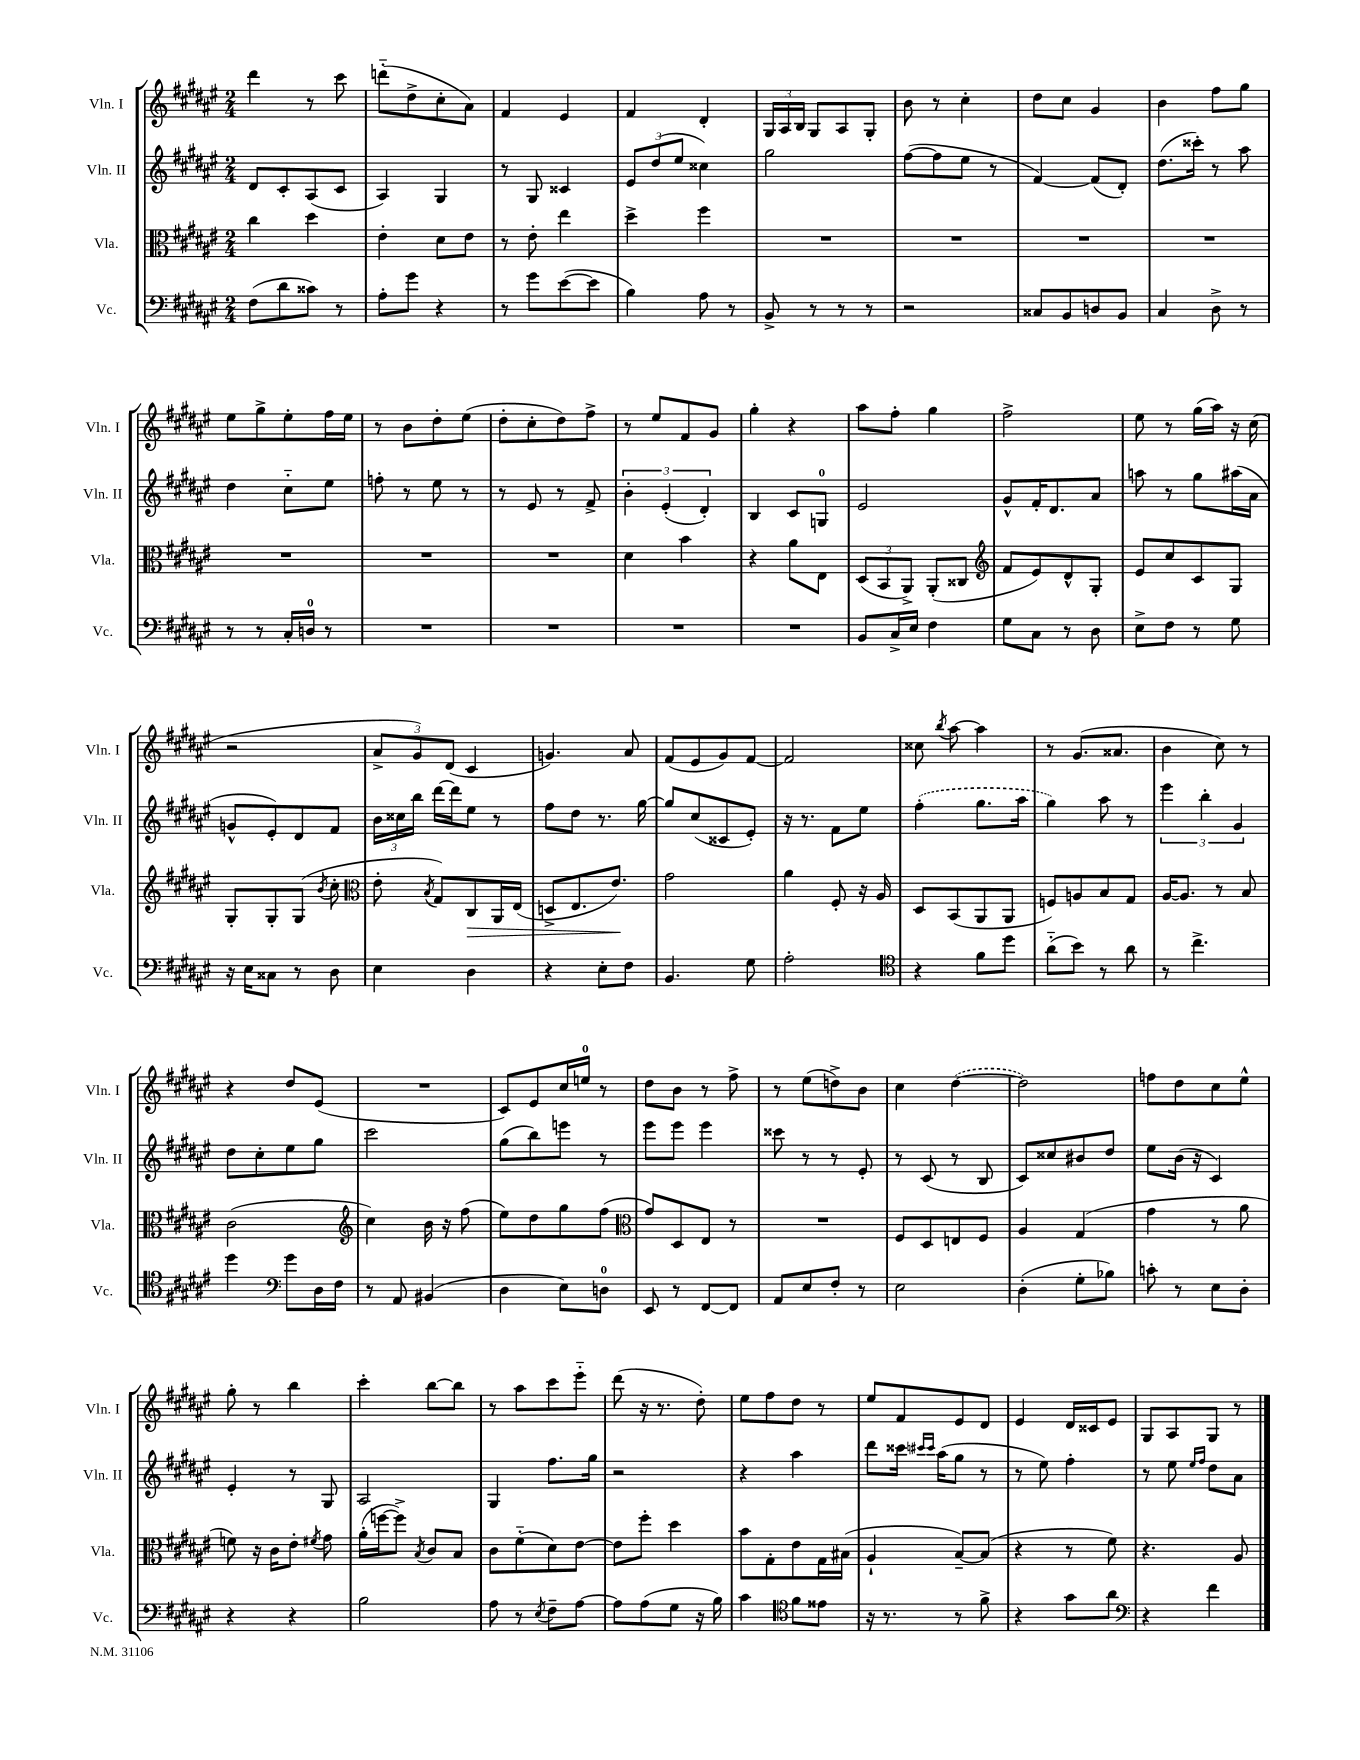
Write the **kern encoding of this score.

**kern	**kern	**dynam	**kern	**kern
*part4	*part3	*part3	*part2	*part1
*staff4	*staff3	*staff3	*staff2	*staff1
*I"Vc.	*I"Vla.	*	*I"Vln. II	*I"Vln. I
*I'Vc.	*I'Vla.	*	*I'Vln. II	*I'Vln. I
*clefF4	*clefC3	*	*clefG2	*clefG2
*k[f#c#g#d#a#e#]	*k[f#c#g#d#a#e#]	*	*k[f#c#g#d#a#e#]	*k[f#c#g#d#a#e#]
*M2/4	*M2/4	*	*M2/4	*M2/4
=5	=5	=5	=5	=5
(8F#\L	4cc#\	.	8d#/L	4ddd#\
8d#\	.	.	8c#'/	.
8c##X\J)	4dd#\	.	(8A#/	8r
8r	.	.	8c#/J	8ccc#\
=6	=6	=6	=6	=6
8A#'\L	4e#'\	.	4A#/)	(8dddn\L
8g#\J	.	.	.	8dd#^\
4r	8d#\L	.	4G#/	8cc#'\
.	8e#\J	.	.	8a#\J)
=7	=7	=7	=7	=7
8r	8r	.	8r	4f#/
8g#\L	8e#'\	.	8G#/	.
([8e#\	4ee#\	.	4c##X/	4e#/
8e#\J]	.	.	.	.
=8	=8	=8	=8	=8
4B\)	4dd#^\	.	12e#/L	4f#/
.	.	.	(12dd#/	.
.	.	.	12ee#/J	.
8A#\	4ff#\	.	4cc##X\)	4d#'/
8r	.	.	.	.
=9	=9	=9	=9	=9
8BB^/	2r	.	2gg#\	24G#/LL
.	.	.	.	24A#/
.	.	.	.	24B/JJ
8r	.	.	.	8G#/L
8r	.	.	.	8A#/
8r	.	.	.	8G#'/J
=10	=10	=10	=10	=10
2r	2r	.	([8ff#\L	8b\
.	.	.	8ff#\]	8r
.	.	.	8ee#\J	4cc#'\
.	.	.	8r	.
=11	=11	=11	=11	=11
8C##X/L	2r	.	[4f#/)	8dd#\L
8BB/	.	.	.	8cc#\J
8Dn/	.	.	(8f#/L]	4g#/
8BB/J	.	.	8d#'/J)	.
=12	=12	=12	=12	=12
4C#/	2r	.	(8.dd#\L	4b\
.	.	.	16ccc##X'\Jk)	.
8D#^\	.	.	8r	8ff#\L
8r	.	.	8aa#\	8gg#\J
!!LO:LB:g=z
=13	=13	=13	=13	=13
8r	2r	.	4dd#\	8ee#\L
8r	.	.	.	8gg#^\
16C#'/LL	.	.	8cc#\L	8ee#'\
16Dn/JJ	.	.	.	.
8r	.	.	8ee#\J	16ff#\L
.	.	.	.	16ee#\JJ
=14	=14	=14	=14	=14
2r	2r	.	8ffn'\	8r
.	.	.	8r	8b\L
.	.	.	8ee#\	8dd#'\
.	.	.	8r	(8ee#\J
=15	=15	=15	=15	=15
2r	2r	.	8r	8dd#'\L
.	.	.	8e#/	8cc#'\
.	.	.	8r	8dd#\)
.	.	.	8f#^/	8ff#^\J
=16	=16	=16	=16	=16
2r	4d#\	.	6b'\	8r
.	.	.	.	8ee#/L
.	.	.	(6e#'/	.
.	4b\	.	.	8f#/
.	.	.	6d#'/)	.
.	.	.	.	8g#/J
=17	=17	=17	=17	=17
2r	4r	.	4B/	4gg#'\
.	8a#\L	.	8c#/L	4r
.	8E#\J	.	8Gn/J	.
=18	=18	=18	=18	=18
8BB/L	(12D#/L	.	2e#/	8aa#\L
.	12BB/	.	.	.
16C#^/L	.	.	.	8ff#'\J
.	12AA#^/J)	.	.	.
16E#/JJ	.	.	.	.
4F#\	(8AA#'/L	.	.	4gg#\
.	8C##X/J	.	.	.
=19	=19	=19	=19	=19
*	*clefG2	*	*	*
8G#\L	8f#/L	.	8g#^^/L	2ff#^\
8C#\J	8e#/)	.	16f#'/K	.
.	.	.	8.d#/	.
8r	8d#^^/	.	.	.
8D#\	8G#'/J	.	8a#/J	.
=20	=20	=20	=20	=20
8E#^\L	8e#/L	.	8aan\	8ee#\
8F#\J	8cc#/	.	8r	8r
8r	8c#/	.	8gg#\L	(16gg#\LL
.	.	.	.	16aa#\JJ)
8G#\	8G#/J	.	(16aa#X\L	16r
.	.	.	16a#\JJ	(16cc#\
!!LO:LB:g=z
=21	=21	=21	=21	=21
16r	8G#'/L	.	8gn^^/L	2r
16E#\KL	.	.	.	.
8C##X\J	8G#'/	.	8e#'/)	.
8r	(8G#/J	.	8d#/	.
.	8qb/	.	.	.
8D#\	8cc#'\	.	8f#/J	.
=22	=22	=22	=22	=22
*	*clefC3	*	*	*
4E#\	8e#'\	.	24b\LL	12a#^/L
.	.	.	24cc##X\	.
.	.	.	24bb\JJ	12g#/)
.	8qB/	.	.	.
.	8G#/L)	.	[16ddd#\LL	.
.	.	.	.	(12d#/J
.	.	.	16ddd#\J]	.
!	!	!LO:HP:b	!	!
4D#\	8C#/	>	8ee#\J	4c#/
.	16AA#/L	.	8r	.
.	(16E#/JJ	.	.	.
=23	=23	=23	=23	=23
4r	8Dn^/L	.	8ff#\L	4.gn/)
.	8.E#/	.	8dd#\J	.
8E#'\L	.	.	8.r	.
.	8.e#/J)	.	.	.
8F#\J	.	.	.	8a#/
.	.	.	[16gg#\	.
.	.	]	.	.
=24	=24	=24	=24	=24
4.BB/	2g#\	.	8gg#/L]	(8f#/L
.	.	.	(8cc#/	8e#/
.	.	.	8c##X/	8g#/)
8G#\	.	.	8e#'/J)	[8f#/J
=25	=25	=25	=25	=25
2A#'\	4a#\	.	16r	2f#/]
.	.	.	8.r	.
.	8F#'/	.	8f#\L	.
.	16r	.	8ee#\J	.
.	16A#/	.	.	.
=26	=26	=26	=26	=26
*clefC4	*	*	*	*
4r	8D#/L	.	(4ff#'\	8cc##X\
.	.	.	.	8qbb/
.	(8BB/	.	.	[8aa#\
8f#\L	8AA#/	.	8.gg#\L	4aa#\]
8dd#\J	8AA#/J	.	.	.
.	.	.	16aa#\Jk	.
=27	=27	=27	=27	=27
(8a#\L	8Fn/L)	.	4gg#\)	8r
8b\J)	8An/	.	.	(8.g#/L
8r	8B/	.	8aa#\	.
.	.	.	.	8.a##X/J
8a#\	8G#/J	.	8r	.
=28	=28	=28	=28	=28
8r	[16A#/KL	.	6eee#\	4b\
.	8.A#/J]	.	.	.
4.cc#^\	.	.	.	.
.	.	.	6bb'\	.
.	8r	.	.	8cc#\)
.	.	.	6g#/	.
.	8B/	.	.	8r
!!LO:LB:g=z
=29	=29	=29	=29	=29
4dd#\	(2c#\	.	8dd#\L	4r
.	.	.	8cc#'\	.
*clefF4	*	*	*	*
8g#\L	.	.	8ee#\	8dd#/L
16D#\L	.	.	8gg#\J	(8e#/J
16F#\JJ	.	.	.	.
=30	=30	=30	=30	=30
*	*clefG2	*	*	*
8r	4cc#\)	.	2ccc#\	2r
8AA#/	.	.	.	.
(4BB#X/	16b\	.	.	.
.	16r	.	.	.
.	(8ff#\	.	.	.
=31	=31	=31	=31	=31
4D#\	8ee#\L)	.	(8gg#\L	8c#/L)
.	8dd#\	.	8bb\)	8e#/
8E#\L)	8gg#\	.	8eeen\J	16cc#/L
.	.	.	.	16een/JJ
8Dn\J	(8ff#\J	.	8r	8r
=32	=32	=32	=32	=32
*	*clefC3	*	*	*
8EE#/	8g#/L)	.	8eee#\L	8dd#\L
8r	8D#/	.	8eee#\J	8b\J
[8FF#/L	8E#/J	.	4eee#\	8r
8FF#/J]	8r	.	.	8ff#^\
=33	=33	=33	=33	=33
8AA#/L	2r	.	8ccc##X\	8r
8E#/	.	.	8r	(8ee#\L
8F#'/J	.	.	8r	8ddn^\)
8r	.	.	8e#'/	8b\J
=34	=34	=34	=34	=34
2E#\	8F#/L	.	8r	4cc#\
.	8D#/	.	(8c#/	.
.	8En/	.	8r	([4dd#\
.	8F#/J	.	8B/	.
=35	=35	=35	=35	=35
(4D#'\	4A#/	.	8c#/L)	2dd#\])
.	.	.	8cc##X/	.
8G#'\L	(4G#/	.	8b#X/	.
8B-X\J)	.	.	8dd#/J	.
=36	=36	=36	=36	=36
8cn'\	4g#\	.	8ee#\L	8ffn\L
8r	.	.	(16b\Jk	8dd#\
.	.	.	16r	.
8E#\L	8r	.	4c#/)	8cc#\
8D#'\J	8a#\	.	.	8ee#^^\J
!!LO:LB:g=z
=37	=37	=37	=37	=37
4r	8fn\)	.	4e#'/	8gg#'\
.	16r	.	.	8r
.	16c#\KL	.	.	.
4r	8e#'\J	.	8r	4bb\
.	8qf#X/	.	.	.
.	8g#\	.	8G#/	.
=38	=38	=38	=38	=38
2B\	(16a#'\LL	.	2A#/	4ccc#'\
.	[16ffn\J	.	.	.
.	8ff^\J])	.	.	.
.	8qB/	.	.	.
.	8c#/L	.	.	[8bb\L
.	8B/J	.	.	8bb\J]
=39	=39	=39	=39	=39
8A#\	8c#\L	.	4G#/	8r
8r	(8f#\	.	.	8aa#\L
8qE#/	.	.	.	.
8F#~\L	8d#\)	.	8.ff#\L	8ccc#\
[8A#\J	[8e#\J	.	.	8eee#\J
.	.	.	16gg#\Jk	.
=40	=40	=40	=40	=40
8A#\L]	8e#\L]	.	2r	(8ddd#\
(8A#\	8ff#'\J	.	.	16r
.	.	.	.	8.r
8G#\J	4dd#\	.	.	.
16r	.	.	.	8dd#'\)
16B\)	.	.	.	.
=41	=41	=41	=41	=41
4c#\	8b\L	.	4r	8ee#\L
.	8G#'\	.	.	8ff#\
*clefC4	*	*	*	*
8f#\L	8e#\	.	4aa#\	8dd#\J
8e##X\J	16G#\L	.	.	8r
.	(16B#X\JJ	.	.	.
=42	=42	=42	=42	=42
16r	4A#`/	.	8ddd#\L	8ee#/L
8.r	.	.	.	.
.	.	.	16ccc##X\Jk	8f#/
.	.	.	16qqccc#X/LL	.
.	.	.	16qqccc#/JJ	.
.	.	.	(16aa#\KL	.
8r	[8B~/L)	.	8gg#\J	8e#/
8f#^\	(8B/J]	.	8r	8d#/J
=43	=43	=43	=43	=43
4r	4r	.	8r	4e#/
.	.	.	8ee#\)	.
8g#\L	8r	.	4ff#'\	16d#/LL
.	.	.	.	16c##X/J
8a#\J	8f#\)	.	.	8e#/J
=44	=44	=44	=44	=44
*clefF4	*	*	*	*
4r	4.r	.	8r	8G#/L
.	.	.	8ee#\	8A#/
.	.	.	16qqee#/LL	.
.	.	.	16qqff#/JJ	.
4f#\	.	.	8dd#\L	8G#/J
.	8A#/	.	8a#\J	8r
==	==	==	==	==
*-	*-	*-	*-	*-
